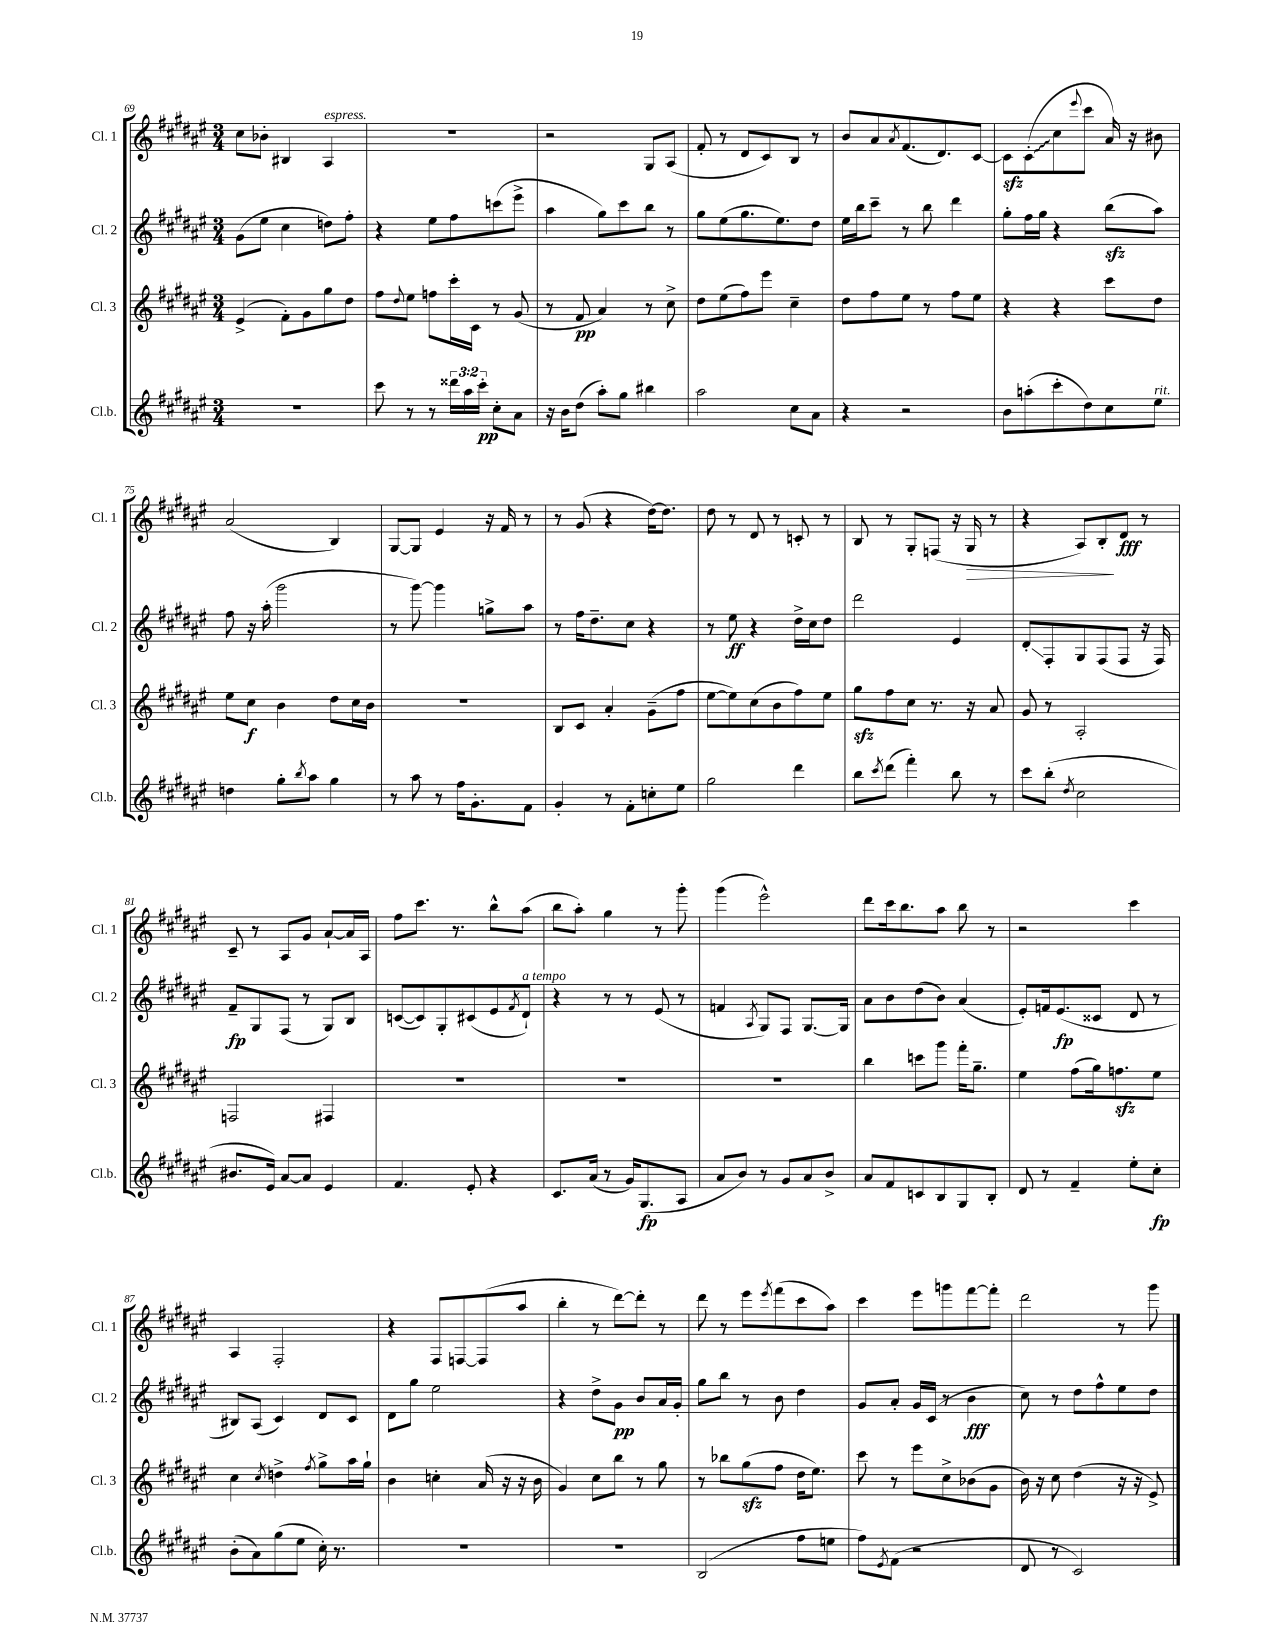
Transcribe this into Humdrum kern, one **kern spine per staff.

**kern	**kern	**kern	**kern
*staff4	*staff3	*staff2	*staff1
*clefG2	*clefG2	*clefG2	*clefG2
*k[f#c#g#d#a#e#]	*k[f#c#g#d#a#e#]	*k[f#c#g#d#a#e#]	*k[f#c#g#d#a#e#]
*M3/4	*M3/4	*M3/4	*M3/4
2.r	(4e#^/	(8g#\L	8cc#\L
.	.	8ee#\J	8b-'\J
.	8f#'\L)	4cc#\	4B#/
.	8g#\	.	.
.	8gg#\	8dd\L)	4A#/
.	8dd#\J	8ff#'\J	.
=	=	=	=
8ccc#\	8ff#\L	4r	2.r
.	8qqdd#/	.	.
8r	8ee#\J	.	.
8r	8ff\L	8ee#\L	.
24ddd##\LL	16ccc#'\L	8ff#\	.
24aa#\	.	.	.
.	16c#\JJ	.	.
24ccc#'\JJ	.	.	.
8cc#'\L	8r	(8ccc\	.
8a#\J	(8g#/	8eee#^\J	.
=	=	=	=
16r	8r	4aa#\	2r
16b\LK	.	.	.
(8dd#\J	8f#/	.	.
8aa#'\L)	4a#/)	8gg#\L)	.
8gg#\J	.	8ccc#\	.
4bb#\	8r	8bb\J	8G#/L
.	8cc#^\	8r	(8A#/J
=	=	=	=
2aa#\	8dd#\L	8gg#\L	8f#'/
.	(8ee#\	(8ee#\	8r
.	8ff#\)	8.gg#\	8d#/L
.	8eee#\J	.	8c#/)
.	.	8.ee#\)	.
8cc#\L	4cc#~\	.	8B/J
8a#\J	.	8dd#\J	8r
=	=	=	=
4r	8dd#\L	16ee#\LL	8b/L
.	.	16bb\J	.
.	8ff#\	8ccc#~\J	8a#/
.	.	.	8qa#/
2r	8ee#\J	8r	(8.f#/
.	8r	8bb\	.
.	.	.	8.d#/)
.	8ff#\L	4ddd#\	.
.	8ee#\J	.	[8c#/J
=	=	=	=
8b\L	4r	8gg#'\L	8c#\]L
(8aa'\	.	16ff#\L	(8c#'\
.	.	16gg#\JJ	.
8ccc#'\	4r	4r	8cc#\
.	.	.	8qqeee#/
8dd#\)	.	.	8ccc#\J
8cc#\	8ccc#\L	(8bb\L	16a#/)
.	.	.	16r
8ee#\J	8dd#\J	8aa#\J)	8b#\
=	=	=	=
4dd\	8ee#\L	8ff#\	(2a#/
.	8cc#\J	16r	.
.	.	(16aa#'\	.
8gg#'\L	4b\	2ggg#\	.
8qbb/	.	.	.
8aa#\J	.	.	.
4gg#\	8dd#\L	.	4B/)
.	16cc#\L	.	.
.	16b\JJ	.	.
=	=	=	=
8r	2.r	8r	[8G#/L
8aa#\	.	[8ggg#\)	8G#/]J
8r	.	4ggg#\]	4e#/
16ff#\LK	.	.	.
8.g#'\	.	.	.
.	.	8gg^\L	16r
.	.	.	16f#/
8f#\J	.	8aa#\J	8r
=	=	=	=
4g#'/	8B/L	8r	8r
.	8c#/J	16ff#\LK	(8g#/
.	.	8.dd#~\	.
8r	4a#'/	.	4r
8f#'\L	.	8cc#\J	.
8cc'\	(8g#~\L	4r	[16dd#\LK)
.	.	.	8.dd#\]J
8ee#\J	8ff#\J	.	.
=	=	=	=
2gg#\	[8ee#\L	8r	8dd#\
.	8ee#\])	8ee#\	8r
.	(8cc#\	4r	8d#/
.	8b\	.	8r
4ddd#\	8ff#\)	16dd#^\LL	8c'/
.	.	16cc#\J	.
.	8ee#\J	8dd#\J	8r
=	=	=	=
8bb\L	8gg#\L	2ddd#\	8B/
8qccc#/	.	.	.
(8ddd#\J	8ff#\	.	8r
4fff#'\)	8cc#\J	.	8G#'/L
.	8.r	.	(8F/J
8bb\	.	4e#/	16r
.	16r	.	16G#/
8r	8a#/	.	8r
=	=	=	=
8ccc#\L	8g#/	8d#'/L	4r
(8bb'\J	8r	8F#'/	.
8qdd#/	.	.	.
2cc#\	2A#'/	8G#/	8A#/L)
.	.	(8F#/	8B'/
.	.	8F#/J	8d#/J
.	.	16r	8r
.	.	16F#/)	.
=	=	=	=
8.b#/L	2F/	8f#~/L	8c#~/
.	.	8G#/	8r
16e#/Jk)	.	.	.
[8a#/L	.	(8F#/J	8A#/L
8a#/]J	.	8r	8g#/J
4e#/	4F#/	8G#/L)	[8a#`/L
.	.	8B/J	16a#/]L
.	.	.	16A#/JJ
=	=	=	=
4.f#/	2.r	([8c/L	8ff#\L
.	.	8c/])	8.ccc#\J
.	.	8G#'/	.
.	.	.	8.r
8e#'/	.	(8c#/	.
4r	.	8e#/	8bb^^\L
.	.	8qf#/	.
.	.	8d#`/J)	(8aa#\J
=	=	=	=
8.c#/L	2.r	4r	8bb\L
.	.	.	8aa#'\J)
(16a#/Jk	.	.	.
8r	.	8r	4gg#\
16g#/LK)	.	8r	.
(8.G#/	.	.	.
.	.	(8e#/	8r
8A#/J	.	8r	8ggg#'\
=	=	=	=
8a#/L	2.r	4f/	(4ggg#\
8b/J)	.	.	.
.	.	8qA#/	.
8r	.	8G#/L)	2eee#^^\)
8g#/L	.	8F#/J	.
8a#/	.	[8.G#/L	.
8b^/J	.	.	.
.	.	16G#/]Jk	.
=	=	=	=
8a#/L	4bb\	8a#\L	8ddd#\L
8f#/	.	8b\	16ccc#\k
.	.	.	8.bb\
8c/	8ccc\L	(8dd#\	.
8B/	8ggg#\J	8b\J)	8aa#\J
8G#/	16fff#'\LK	(4a#/	8bb\
.	8.gg#~\J	.	.
8B'/J	.	.	8r
=	=	=	=
8d#/	4ee#\	8e#'/L)	2r
8r	.	16f/k	.
.	.	(8.e#/	.
4f#~/	(8ff#\L	.	.
.	16gg#\k)	8c##/J	.
.	8.ff\	.	.
8ee#'\L	.	8d#/	4ccc#\
8cc#'\J	8ee#\J	8r	.
=	=	=	=
(8b'\L	4cc#\	8B#/L)	4A#/
8a#\)	.	(8A#/J	.
.	8qcc#/	.	.
(8gg#\	4dd^\	4c#/)	2F#'/
8ee#\J	.	.	.
.	8qff#/	.	.
16cc#'\)	8gg#^\L	8d#/L	.
8.r	.	.	.
.	16aa#\L	8c#/J	.
.	16gg#`\JJ	.	.
=	=	=	=
2.r	4b\	8d#\L	4r
.	.	8gg#\J	.
.	4cc'\	2ee#\	8F#/L
.	.	.	[8F/
.	(16a#/	.	(8F/]
.	16r	.	.
.	16r	.	8aa#/J
.	16b\	.	.
=	=	=	=
2.r	4g#/)	4r	4bb'\
.	8cc#\L	8dd#^\L	8r
.	8bb\J	8g#\J	[8ddd#\L)
.	8r	8b/L	8ddd#'\]J
.	8gg#\	16a#/L	8r
.	.	16g#'/JJ	.
=	=	=	=
(2B/	8r	8gg#\L	8ddd#\
.	8bb-\L	8bb\J	8r
.	(8gg#\	8r	8eee#\L
.	.	.	8qeee#/
.	8ff#\J	8b\	(8fff#\
8ff#\L	16dd#\LK	4dd#\	8ccc#\
.	8.ee#\J)	.	.
8ee\J	.	.	8aa#\J)
=	=	=	=
8ff#\L)	8ccc#\	8g#/L	4ccc#\
8qe#/	.	.	.
(8f#\J	8r	8a#'/J	.
2r	8eee#\L	16g#/LL	8eee#\L
.	.	(16c#/JJ	.
.	8cc#^\	8r	8ggg\
.	(8b-\	4b\	[8fff#\
.	8g#\J	.	8fff#'\]J
=	=	=	=
8d#/	16b\)	8cc#\)	2ddd#\
.	16r	.	.
8r	8cc#\	8r	.
2c#/)	(4dd#\	8dd#\L	.
.	.	8ff#^^\	.
.	16r	8ee#\	8r
.	16r	.	.
.	8e#^/)	8dd#\J	8ggg#\
==	==	==	==
*-	*-	*-	*-
